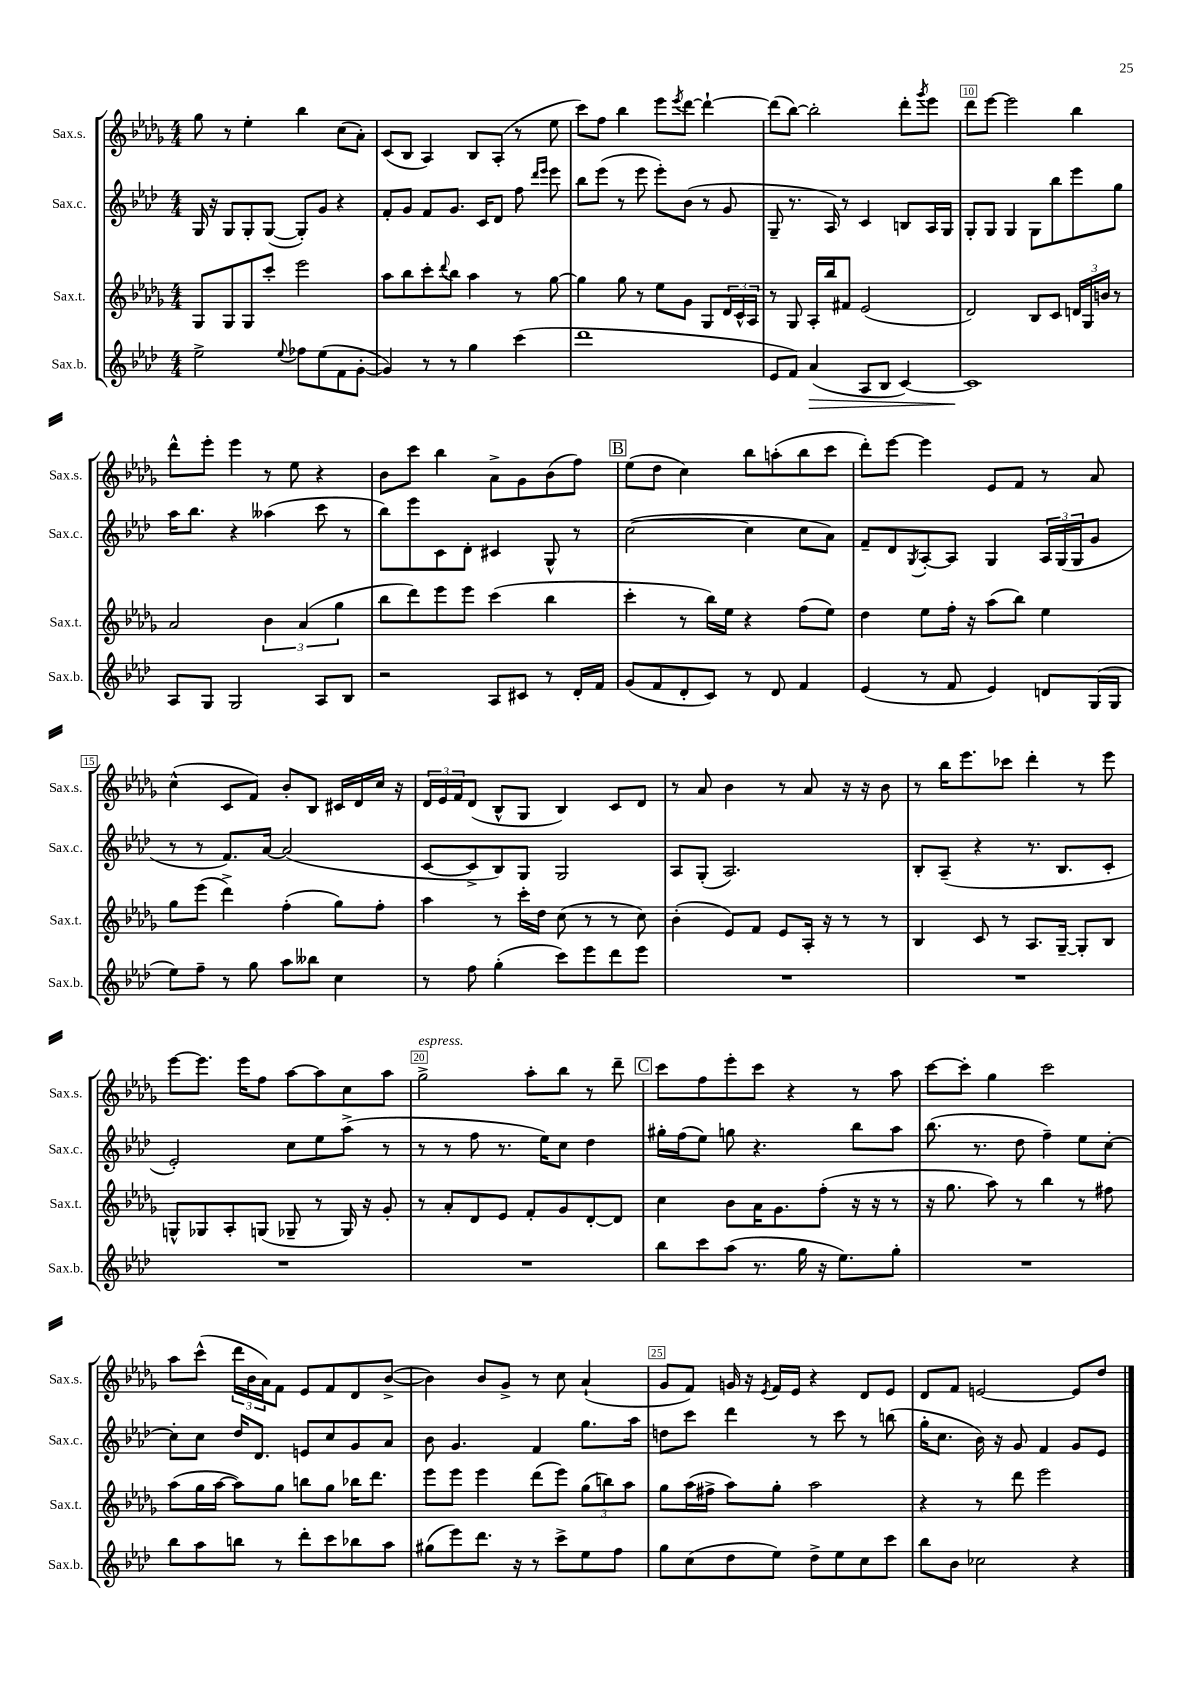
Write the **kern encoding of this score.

**kern	**kern	**kern	**kern
*staff4	*staff3	*staff2	*staff1
*clefG2	*clefG2	*clefG2	*clefG2
*k[b-e-a-d-]	*k[b-e-a-d-g-]	*k[b-e-a-d-]	*k[b-e-a-d-g-]
*M4/4	*M4/4	*M4/4	*M4/4
2ee-^	8G-	16G	8gg-
.	.	16r	.
.	8G-	8G	8r
.	8G-	8G'	4ee-'
.	8ccc'	([8G	.
8qqee-	.	.	.
8ff-	2eee-	8G'])	4bb-
(8ee-	.	8g	.
8f	.	4r	(8cc
[8g'	.	.	8a-')
=	=	=	=
4g])	8aa-	8f'	(8c
.	8bb-	8g	8B-
8r	8ccc'	8f	4A-)
.	8qqddd-	.	.
8r	8bb-	8.g	.
4gg	4aa-	.	8B-
.	.	16c	.
.	.	8d-	(8A-'
(4ccc	8r	8ff	8r
.	.	16qqddd-	.
.	.	16qqeee-	.
.	[8gg-	8eee-	8ee-
=	=	=	=
1ddd-	4gg-]	8bb-	8ccc)
.	.	(8eee-	8ff
.	8gg-	8r	4bb-
.	8r	8eee-	.
.	8ee-	8eee-')	8eee-
.	.	.	8qeee-
.	8g-	(8b-	[8ddd-
.	8G-	8r	4ddd-`_
.	24d-	8g	.
.	24c^^	.	.
.	24A-	.	.
=	=	=	=
8e-	8r	8G~	(8ddd-]
8f)	8G-	8.r	[8bb-)
(4a-	16A-'	.	2bb-']
.	16bb-	16A-)	.
.	8f#	8r	.
8A-	(2e-	4c	.
8B-	.	.	.
[4c)	.	8B	8ddd-'
.	.	.	8qggg-
.	.	16A-	8eee-
.	.	16G	.
=	=	=	=
1c]	2d-)	8G'	8ddd-
.	.	8G	[8eee-
.	.	4G	2eee-]
.	8B-	8G	.
.	8c	8bb-	.
.	24d	8eee-	4bb-
.	24G-	.	.
.	24b	.	.
.	8r	8gg	.
=	=	=	=
8A-	2a-	16aa-	8ddd-^^
.	.	8.bb-	.
8G	.	.	8eee-'
2G	.	4r	4eee-
.	6b-	(4aa--	8r
.	.	.	8ee-
.	(6a-	.	.
8A-	.	8ccc	4r
.	6gg-	.	.
8B-	.	8r	.
=	=	=	=
2r	8bb-	8bb-)	8b-
.	8ddd-)	8eee-	8ccc
.	8eee-	8c	4bb-
.	8eee-	8d-'	.
8A-	(4ccc	4c#	8a-^
8c#	.	.	8g-
8r	4bb-	8G^^	(8b-
16d-'	.	8r	8ff)
16f	.	.	.
=	=	=	=
(8g	4ccc'	([2cc	(8ee-
8f	.	.	8dd-
8d-'	8r	.	4cc)
8c)	16bb-)	.	.
.	16ee-	.	.
8r	4r	4cc]	8bb-
8d-	.	.	(8aa'
4f	(8ff	8cc	8bb-
.	8ee-)	8a-)	8ccc
=	=	=	=
(4e-	4dd-	8f~	8ddd-')
.	.	8d-	[8eee-
.	.	8qG	.
8r	8ee-	[8A-'	4eee-]
8f	16ff'	8A-]	.
.	16r	.	.
4e-)	(8aa-	4G	8e-
.	8bb-)	.	8f
8d	4ee-	24A-	8r
.	.	(24G	.
.	.	24G	.
(16G	.	8g	8a-
16G	.	.	.
=	=	=	=
8ee-)	8gg-	8r	(4cc^^
8ff~	(8eee-	8r	.
8r	4ddd-^)	8.f)	8c
8gg	.	.	8f)
.	.	[16a-	.
8aa-	(4ff'	(2a-]	8b-'
8bb--	.	.	8B-
4cc	8gg-)	.	16c#
.	.	.	16d-
.	8ff'	.	16cc
.	.	.	16r
=	=	=	=
8r	4aa-	[8c	24d-
.	.	.	24e-
.	.	.	24f
8ff	.	8c^]	(8d-
(4gg'	8r	8B-)	8B-^^
.	16ccc'	8G	8G-
.	16dd-	.	.
8ccc)	(8cc	2G	4B-)
8eee-	8r	.	.
8ddd-	8r	.	8c
8eee-	8cc)	.	8d-
=	=	=	=
1r	(4b-'	8A-	8r
.	.	(8G'	8a-
.	8e-)	2.A-)	4b-
.	8f	.	.
.	8e-	.	8r
.	16A-'	.	8a-
.	16r	.	.
.	8r	.	16r
.	.	.	16r
.	8r	.	8b-
=	=	=	=
1r	4B-	8B-'	8r
.	.	(8A-~	16bb-
.	.	.	8.eee-
.	8c	4r	.
.	8r	.	8ccc-
.	8.A-	8.r	4ddd-'
.	[16G-~	8.B-	.
.	8G-']	.	8r
.	8B-	8c'	8eee-
=	=	=	=
1r	8G^^	2e-')	[8eee-
.	8G-	.	8.eee-]
.	8A-'	.	.
.	.	.	16eee-
.	(8G	.	8ff
.	8G-~	8cc	[8aa-
.	8r	8ee-	8aa-]
.	16G-)	(8aa-^	8cc
.	16r	.	.
.	8g-'	8r	8aa-
=	=	=	=
1r	8r	8r	2gg-^
.	8a-'	8r	.
.	8d-	8ff	.
.	8e-	8.r	.
.	8f'	.	8aa-'
.	.	16ee-)	.
.	8g-	8cc	8bb-
.	[8d-'	4dd-	8r
.	8d-]	.	8ddd-~
=	=	=	=
8bb-	4cc	16gg#'	8ccc
.	.	(16ff	.
8ccc	.	8ee-)	8ff
(8aa-	8b-	8gg	8eee-'
8.r	16a-	4.r	8ccc
.	8.g-	.	.
.	.	.	4r
16gg	.	.	.
16r	(8ff'	.	.
8.ee-)	.	.	.
.	16r	8bb-	8r
.	16r	.	.
8gg'	8r	8aa-	8aa-
=	=	=	=
1r	16r	(8.bb-	[8ccc
.	8.gg-	.	.
.	.	.	8ccc']
.	.	8.r	.
.	8aa-)	.	4gg-
.	8r	8dd-	.
.	4bb-	4ff~)	2ccc
.	8r	8ee-	.
.	8ff#	[8cc'	.
=	=	=	=
8bb-	(8aa-	8cc']	8aa-
8aa-	16gg-	8cc	(8ccc^^
.	[16aa-	.	.
8bb	8aa-])	16dd-	24ddd-
.	.	.	24b-
.	.	8.d-	.
.	.	.	24a-)
8r	8gg-	.	8f
8ddd-'	8bb	8e	8e-
8ccc	8gg-	8cc	8f
8bb-	16bb-	8g	8d-
.	8.ddd-	.	.
8aa-	.	8a-	([8b-^
=	=	=	=
(8gg#	8eee-	8b-	4b-])
8eee-)	8eee-	4.g	.
8.ddd-	4eee-	.	8b-
.	.	.	8g-^
16r	.	.	.
8r	(8ddd-	4f	8r
8ccc^	8eee-)	.	8cc
8ee-	(12gg-	8.gg	(4a-`
.	12bb)	.	.
8ff	.	.	.
.	12aa-	.	.
.	.	16aa-	.
=	=	=	=
8gg	8gg-	8dd	8g-
(8cc	(16aa-	8ccc	8f)
.	16ff#^	.	.
8dd-	8aa-)	4ddd-	16g
.	.	.	16r
.	.	.	8qe-
8ee-)	8gg-'	.	16f
.	.	.	16e-
8dd-^	2aa-	8r	4r
8ee-	.	8ccc	.
8cc	.	8r	8d-
8ccc	.	(8bb	8e-
=	=	=	=
8bb-	4r	16gg'	8d-
.	.	8.cc	.
8b-	.	.	8f
2cc-	8r	16b-)	[2e
.	.	16r	.
.	8ddd-	8g	.
.	2eee-	4f	.
4r	.	8g	8e]
.	.	8e-	8dd-
==	==	==	==
*-	*-	*-	*-
